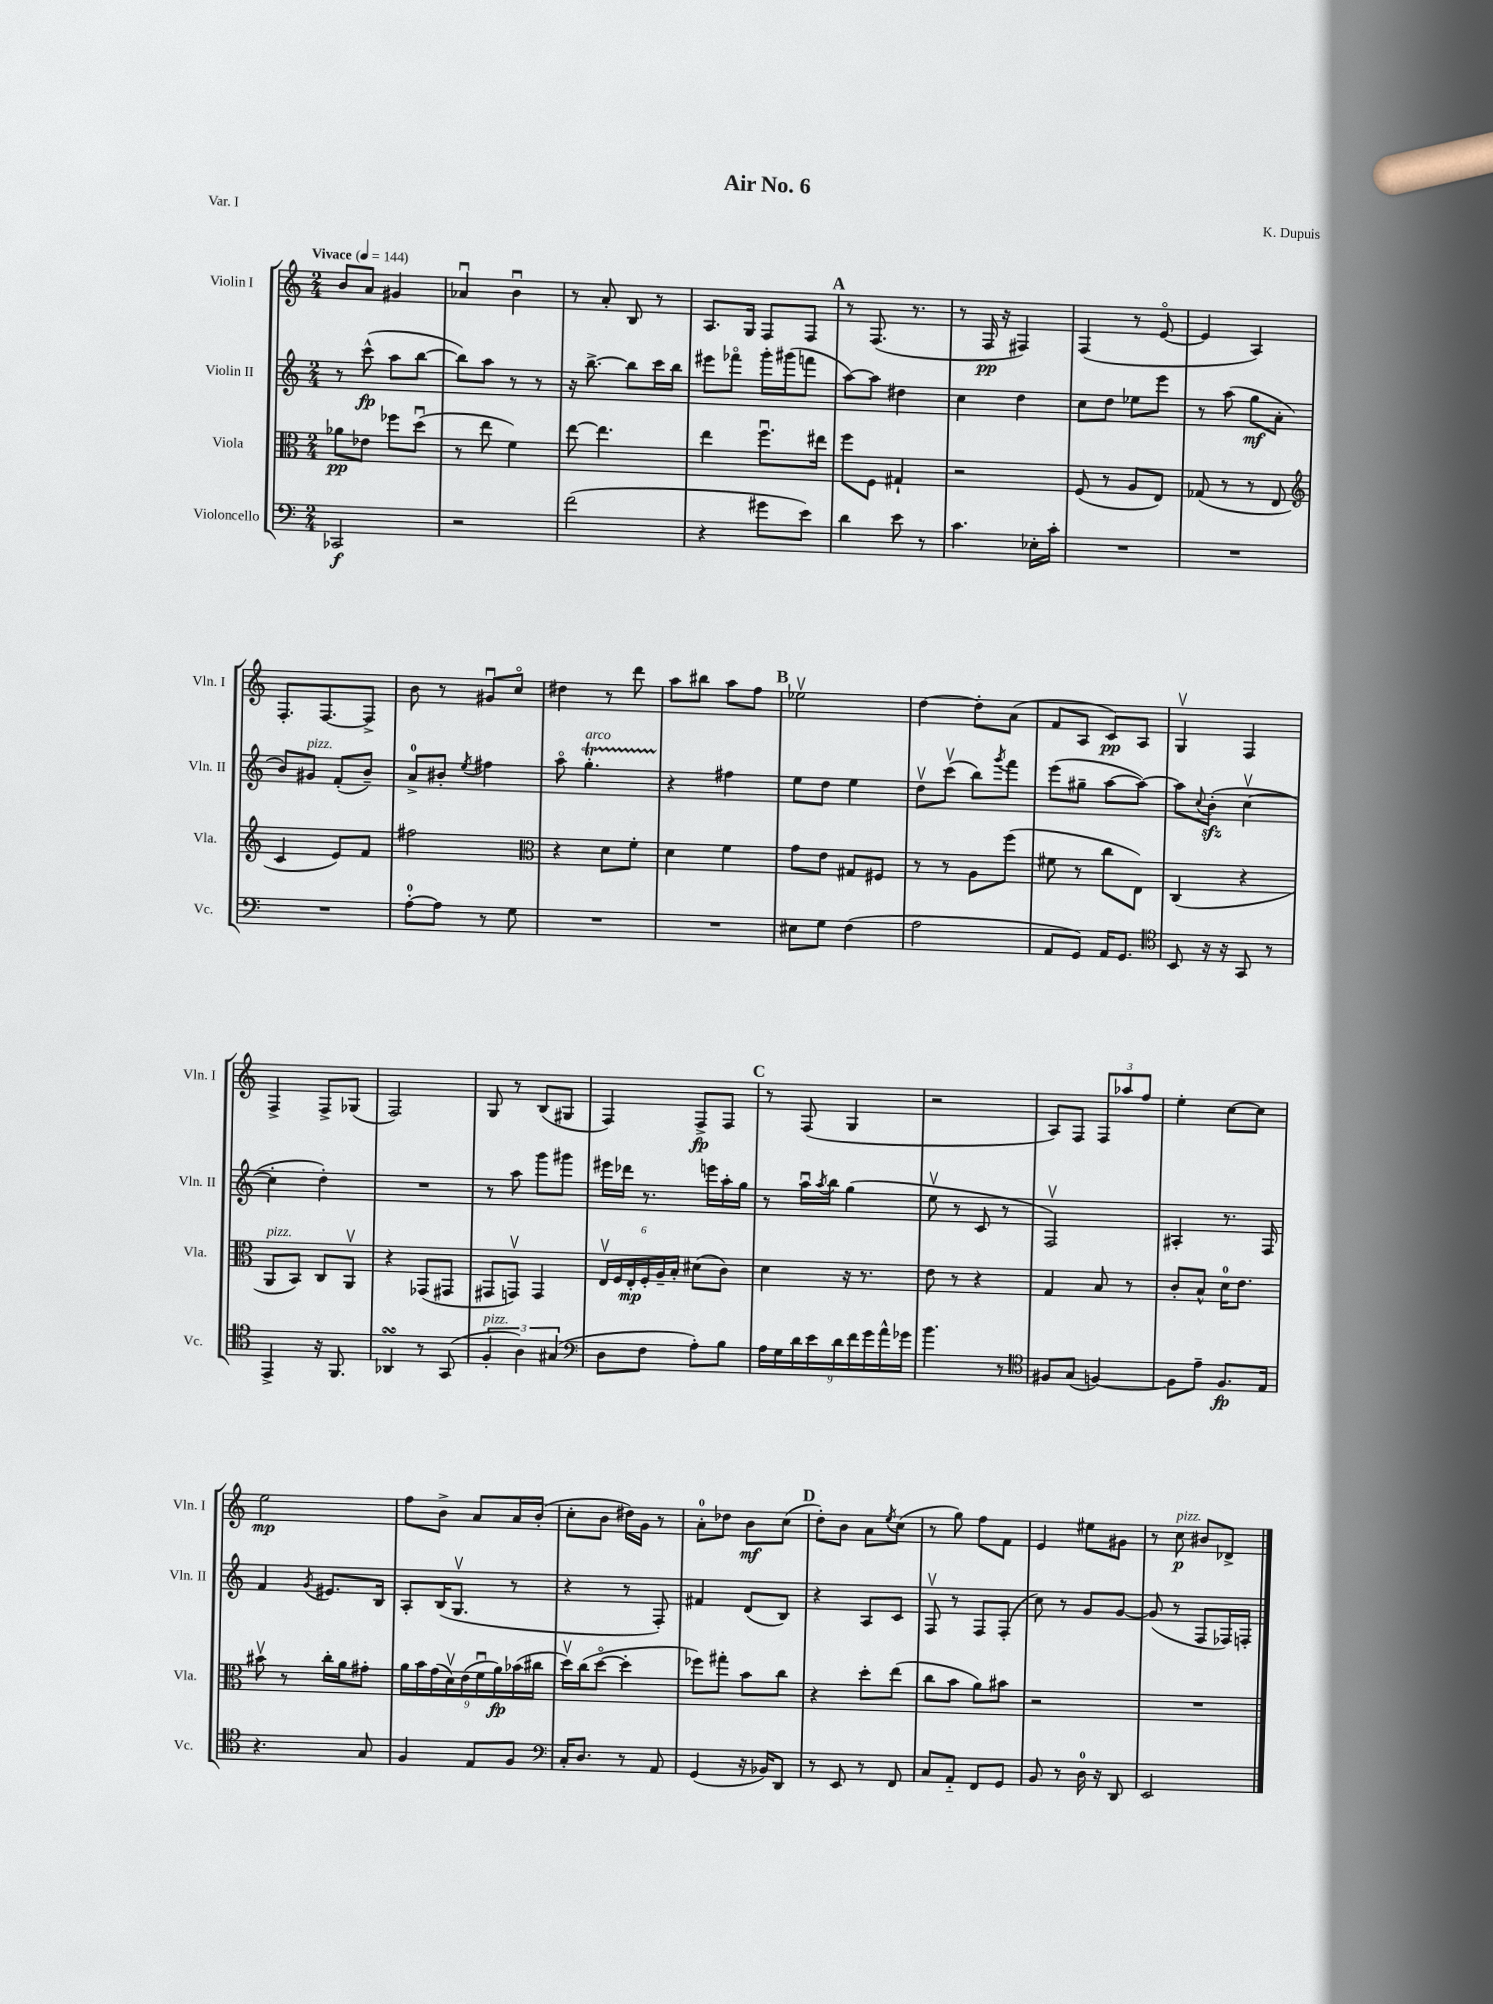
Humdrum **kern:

**kern	**kern	**kern	**kern
*staff4	*staff3	*staff2	*staff1
*clefF4	*clefC3	*clefG2	*clefG2
*k[]	*k[]	*k[]	*k[]
*M2/4	*M2/4	*M2/4	*M2/4
*MM144	*MM144	*MM144	*MM144
2CC-	8a-	8r	8b
.	8e-	(8ccc^^	8a
.	8ff-	8aa	4g#
.	(8ddu	[8bb	.
=	=	=	=
2r	8r	8bb])	4a-u
.	8ee	8aa	.
.	4f)	8r	4bu
.	.	8r	.
=	=	=	=
(2f	[8ee	16r	8r
.	.	[8.bb^	.
.	4.ee]	.	8a'
.	.	8bb]	8B
.	.	16ccc	8r
.	.	16bb	.
=	=	=	=
4r	4ee	8eee#	8.A
.	.	8fff-o	.
.	.	.	16G
8g#	8.ffu	16ggg'	8F
.	.	(16ggg#	.
8e)	.	8fff	8F
.	16ee#	.	.
=	=	=	=
4d	8ff	[8aa)	8r
.	8F	8aa]	(8.F
8e	4G#`	4dd#	.
.	.	.	8.r
8r	.	.	.
=	=	=	=
4.c	2r	4cc	8r
.	.	.	16F
.	.	.	16r
.	.	4dd	4F#)
16E-'	.	.	.
16c'	.	.	.
=	=	=	=
2r	(8F	8cc	(4F
.	8r	8dd	.
.	8A	8ee-	8r
.	8E)	8eee	[8eo
=	=	=	=
2r	(8G-	8r	4e]
.	8r	(8aa	.
.	8r	8gg	4A)
.	8E	8a'	.
=	=	=	=
*	*clefG2	*	*
2r	4c	8b)	8.F'
.	.	8g#	.
.	.	.	[8.F
.	8e)	(8f'	.
.	8f	8b~)	8F^]
=	=	=	=
[8A'	2ff#	8a^	8b
8A]	.	8b#'	8r
.	.	8qee	.
8r	.	4ff#	8g#u
8G	.	.	8cco
=	=	=	=
*	*clefC3	*	*
2r	4r	8aao	4dd#
.	.	4.gg'	.
.	8d	.	8r
.	8f'	.	8ddd
=	=	=	=
2r	4d	4r	8aa
.	.	.	8bb#
.	4f	4ff#	8aa
.	.	.	8ff
=	=	=	=
8E#	8g	8ee	2ee-v
8G	8e	8dd	.
(4F	8G#	4ee	.
.	8F#	.	.
=	=	=	=
2A	8r	8ddv	[4dd
.	8r	(8cccv	.
.	8A	8bb)	8dd']
.	.	8qggg	.
.	(8ff	8fff	(8a
=	=	=	=
8AA	8f#	(8eee	8f
8GG)	8r	8gg#~	8A
16AA	8cc	[8aa	8c)
8.GG	.	.	.
.	8E)	8aa_)	8A
=	=	=	=
*clefC4	*	*	*
8BB	(4C	8aa]	4Gv
.	.	8qqcc	.
16r	.	(8b'	.
16r	.	.	.
8GG	4r	[4ccv	4F
8r	.	.	.
=	=	=	=
4EE^	8AA	4cc']	4F^
.	8BB)	.	.
16r	8C	4dd')	8F^
8.FF	.	.	.
.	8AAv	.	(8G-
=	=	=	=
4AA-	4r	2r	2F)
8r	(8GG-	.	.
(8GG	8GG#	.	.
=	=	=	=
6F'	8GG#	8r	8G
.	8GGv)	8aa	8r
6A)	.	.	.
.	4GG	8ggg	(8B
(6G#	.	.	.
.	.	8ggg#	8G#
=	=	=	=
*clefF4	*	*	*
8D	24Ev	16eee#	4F)
.	24F	.	.
.	.	16ddd-	.
.	24E'	.	.
8F	24F'	8.r	.
.	24A~	.	.
.	24B'	.	.
8A')	(8d#	.	8F^
.	.	16eee	.
8B	8c)	16aa'	8F
.	.	16gg	.
=	=	=	=
18A	4d	8r	8r
18G	.	.	.
18d	.	.	.
.	.	16aau	(8F
18e	.	.	.
.	.	8qaa	.
.	.	16bb	.
18d	.	.	.
.	16r	(4gg	4G
18f	.	.	.
.	8.r	.	.
18g	.	.	.
18a^^	.	.	.
18g-	.	.	.
=	=	=	=
4.b	8e	8eev	2r
.	8r	8r	.
.	4r	8c	.
8r	.	8r	.
=	=	=	=
*clefC4	*	*	*
8F#	4G	2Fv)	8A)
(8G	.	.	8F
[4F)	8B	.	12F
.	.	.	12aa-
.	8r	.	.
.	.	.	12ff
=	=	=	=
8F]	8c'	4A#'	4ee'
8e~	8B^^	.	.
8.F	16d	8.r	[8cc
.	8.e	.	.
.	.	.	8cc]
16E	.	16F	.
=	=	=	=
4.r	8b#v	4f	2ee
.	8r	.	.
.	.	8qg	.
.	16cc'	8.e#	.
.	16a	.	.
8G	8g#'	.	.
.	.	16B	.
=	=	=	=
4F	18a	8A'	8ff
.	18b	.	.
.	(18g	.	.
.	.	(16B	8b^
.	18dv)	.	.
.	.	8.Gv	.
.	(18e	.	.
8E	.	.	8a
.	18fu	.	.
.	18a)	.	.
8F	.	8r	16a
.	(18b-	.	.
.	.	.	(16b'
.	18cc#	.	.
=	=	=	=
*clefF4	*	*	*
16C'	16ddv)	4r	8cc'
8.D	(16cc	.	.
.	[8ddo	.	8b
8r	4dd']	8r	16dd#)
.	.	.	16g
8AA	.	8F')	8r
=	=	=	=
(4GG	8ff-)	4f#	8a'
.	8gg#'	.	8dd-
16r	8b	(8d	8b
16BB-)	.	.	.
8DD	8cc	8B)	(8cc
=	=	=	=
8r	4r	4r	8dd')
8EE	.	.	8b
8r	8dd'	8A	8a
.	.	.	8qee
8FF	(8ee	8c	(8cc
=	=	=	=
8C	8cc	8Fv	8r
8AA'~	8b	8r	8gg)
8FF	8a)	8F	8ff
8GG	8b#	(8F'	8f
=	=	=	=
8BB	2r	8cc)	4e
8r	.	8r	.
16D	.	8g	8ee#
16r	.	.	.
8DD	.	[8g	8g#
=	=	=	=
2EE	2r	(8g]	8r
.	.	8r	8cc
.	.	8F	8b#
.	.	16F-)	8d-^
.	.	16F'	.
==	==	==	==
*-	*-	*-	*-
